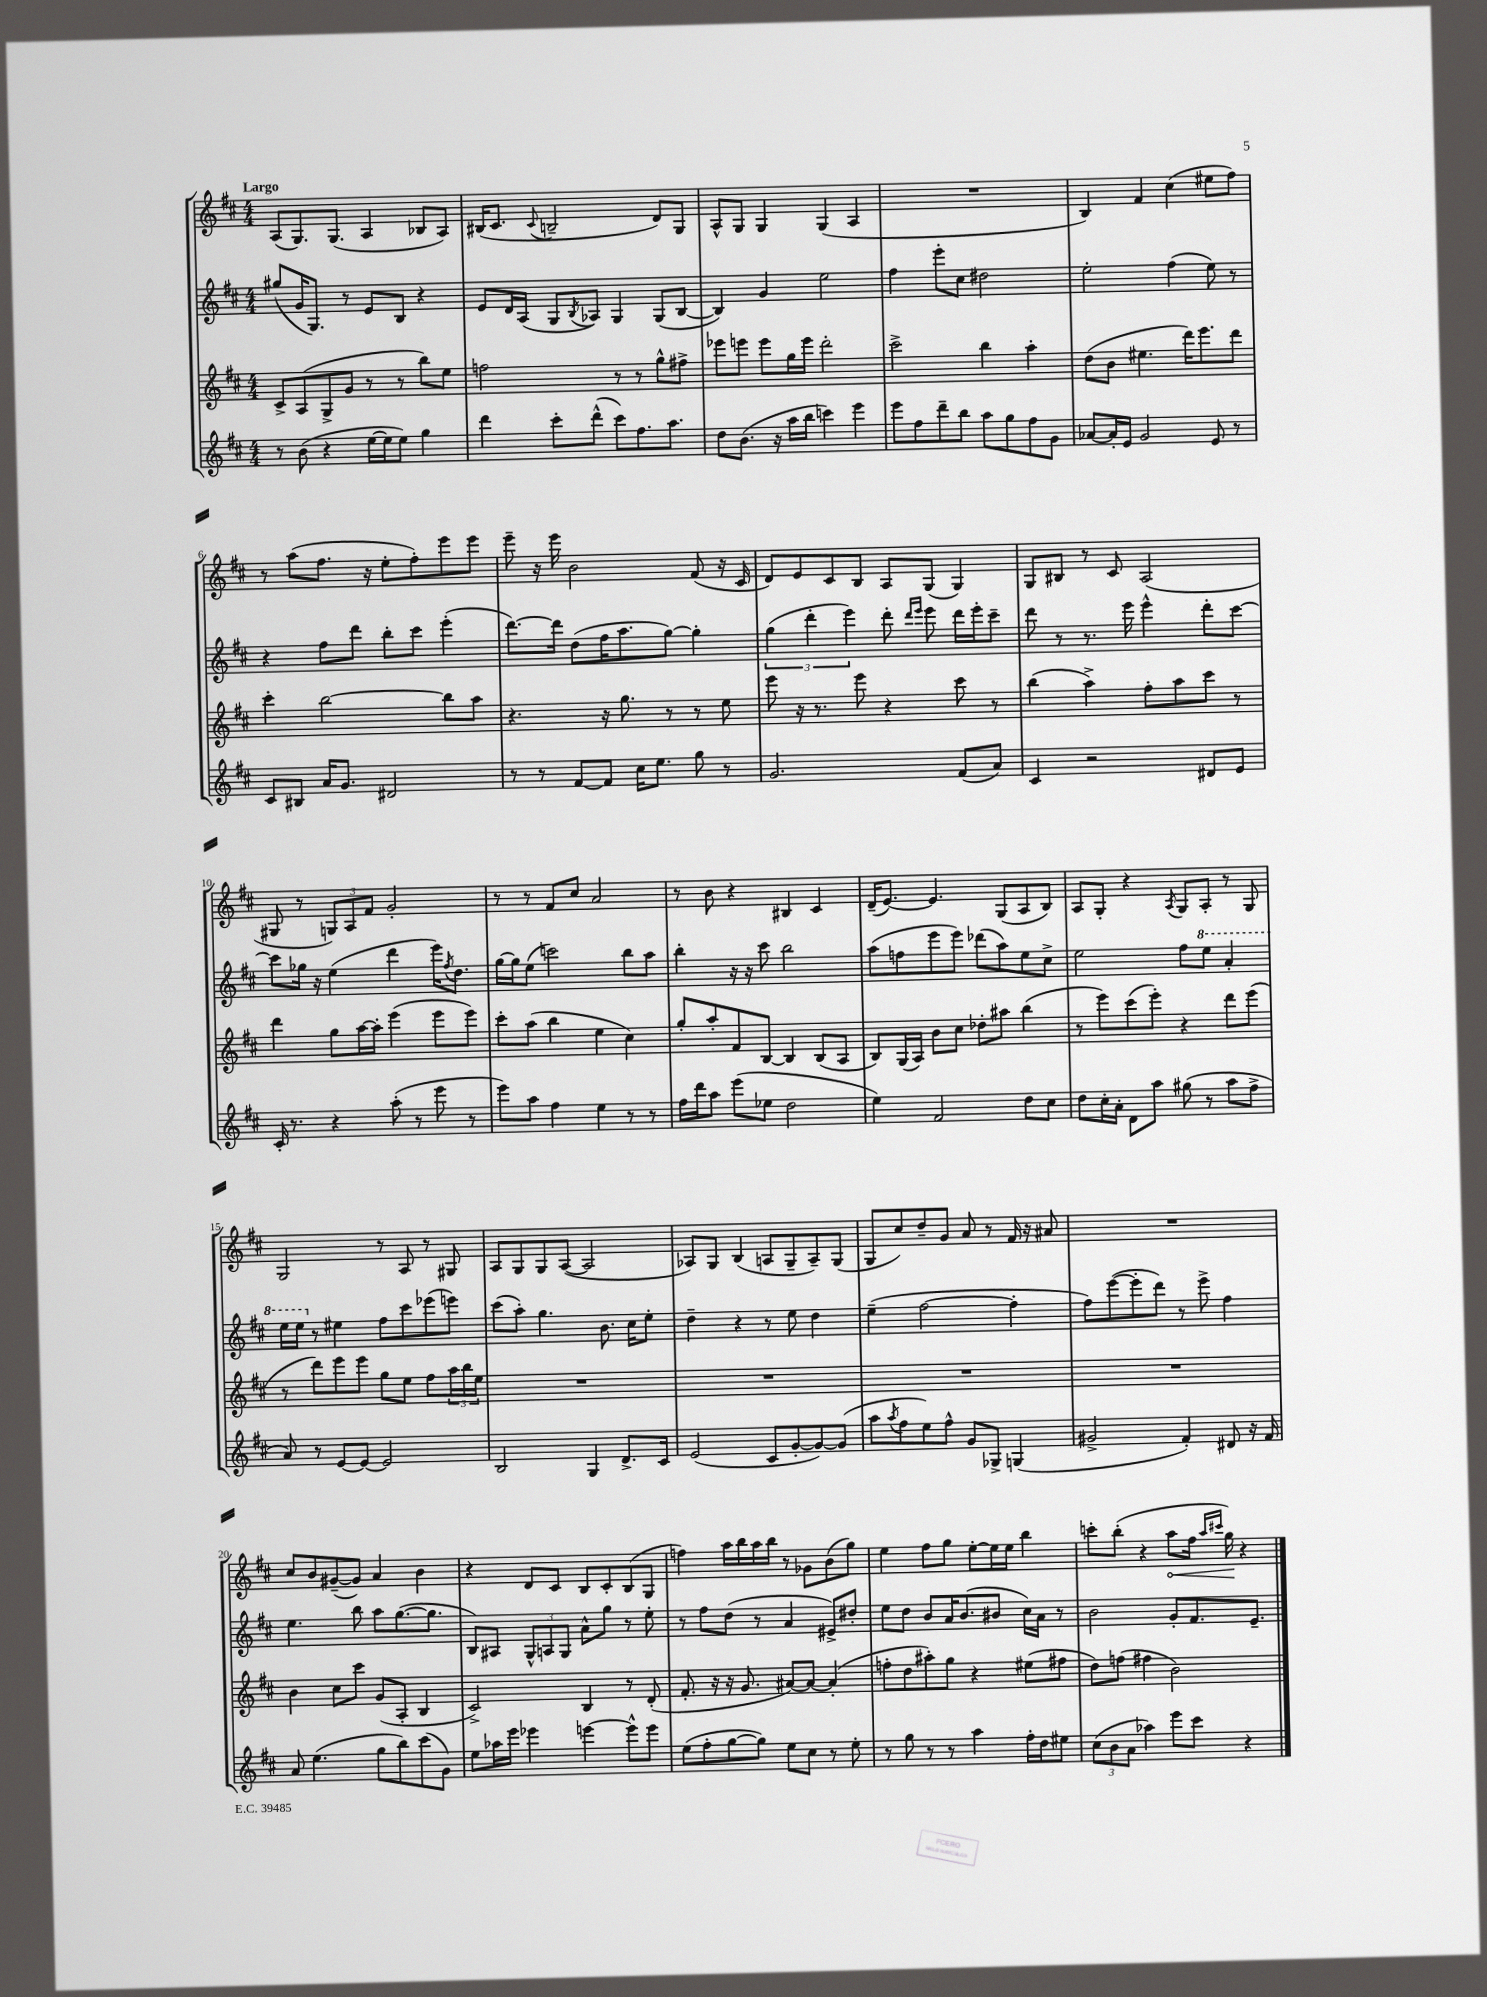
<<
\new StaffGroup <<
\new Staff = "s0" {
    \clef treble \key d \major \numericTimeSignature \time 4/4 \tempo "Largo"
    a8( g8.) g8.( a4 bes8 a8) |
    bis16( cis'8. \appoggiatura { cis'8 } b2-- d'8) g8 |
    a8-^ g8 g4 g4( a4 |
    R1 |
    b4) fis'4 cis''4( eis''8 fis''8) |
    r8 a''8( fis''8. r16 e''8-. fis''8-.) e'''8 e'''8 |
    e'''8-- r16 e'''16 b'2 fis'8( r16 cis'16 |
    d'8) e'8 cis'8 b8 a8 g8( g4) |
    g8 bis8 r8 cis'8 a2( |
    gis8 r8 \tuplet 3/2 { g8) a8 fis'8 } g'2-. |
    r8 r8 fis'8 cis''8 a'2 |
    r8 b'8 r4 bis4 cis'4 |
    d'16--( e'8.~) e'4. g8( a8 b8) |
    a8 g8-. r4 \acciaccatura { a8 } g8 a8-. r8 g8 |
    g2 r8 a8 r8 gis8 |
    a8 g8 g8 a8~( a2 |
    aes8) g8 b4( a8 g8-- a8--) g8( |
    g8 cis''8) d''8-- g'8 a'8 r8 fis'16 r16 ais'8 |
    R1 |
    cis''8 b'8 gis'8~--( gis'8) a'4 b'4 |
    r4 d'8 cis'8 b8 cis'8-. b8( g8 |
    f''4) a''16 b''16 a''16 b''16 r8 ges'8 b'8( g''8) |
    e''4 fis''8 g''8 e''8~-. e''16 e''16 b''4 |
    c'''8-. b''8-.( r4 \once \override Hairpin.circled-tip = ##t a''8\< fis''16 \grace { a''16 cis'''16 } g''16\!) r4 \bar "|." |
}
\new Staff = "s1" {
    \clef treble \key d \major \numericTimeSignature \time 4/4
    gis''8( g'16 g8.) r8 e'8 b8 r4 |
    e'8 d'16 a16( g8 \acciaccatura { b8 } aes8) g4 g8( b8~ |
    b4) g'4 e''2 |
    fis''4 e'''8-. cis''8 dis''2 |
    e''2-. fis''4( e''8) r8 |
    r4 fis''8 d'''8 b''8-. cis'''8 e'''4-.( |
    d'''8.~) d'''16 d''8( fis''16 a''8. g''8~) g''4-. |
    \tuplet 3/2 { g''4( d'''4-. e'''4) } d'''8-. \grace { d'''16 e'''16 } e'''8 d'''16 e'''16-. cis'''8-- |
    d'''8 r8 r8. e'''16 e'''4-^ d'''8-. cis'''8~ |
    cis'''8 ges''16 r16 e''4( d'''4 e'''16) \acciaccatura { fis''8 } d''8. |
    g''16~ g''16 e''8( c'''2) b''8 a''8 |
    b''4-. r16 r16 cis'''8 b''2 |
    a''8( f''8 e'''8 e'''8) des'''8( a''8) e''8 cis''8-> |
    e''2 fis''8 \ottava #1 e'''8 a''4-. |
    e'''16 e'''16 \ottava #0 r8 eis''4 fis''8 cis'''8 ees'''8( e'''8) |
    cis'''8( a''8-.) g''4. b'8. cis''16 e''8-. |
    d''4-- r4 r8 e''8 d''4 |
    e''4--( fis''2~ fis''4-. |
    fis''8) e'''8~( e'''8-. d'''8) r8 e'''8-> fis''4 |
    e''4. b''8 a''8 g''8.~( g''8. |
    b8) ais8 \tuplet 3/2 { g8-^ a8 g8 } a'8-^ g''8 r8 e''8-. |
    r8 fis''8 d''8( r8 a'4 eis'8->) dis''8-. |
    e''8 d''8 b'8 a'16 b'8.( bis'8 cis''16) a'16 r8 |
    b'2 g'8-. fis'8. e'8.-- \bar "|." |
}
\new Staff = "s2" {
    \clef treble \key d \major \numericTimeSignature \time 4/4
    cis'8-> a8( g8-> g'8 r8 r8 b''8) e''8 |
    f''2 r8 r8 g''8-^ fis''8-> |
    ees'''8 e'''8 e'''8 g''16 e'''16 d'''2-. |
    cis'''2-> b''4 a''4-. |
    d''8( b'8 eis''4. d'''16) e'''8. d'''8 |
    cis'''4-. b''2~ b''8 a''8 |
    r4. r16 g''8. r8 r8 e''8 |
    e'''8 r16 r8. e'''8 r4 cis'''8 r8 |
    b''4( a''4->) fis''8-. a''8 cis'''8 r8 |
    d'''4 g''8 a''16~ a''16-. e'''4( e'''8 e'''8) |
    cis'''8-. a''8( b''4 e''4 cis''4) |
    g''8-. a''8-. fis'8 b8~ b4 b8( a8 |
    b8) g16( a16) b'8 cis''8 des''8-. ais''8 b''4( |
    r8 e'''8) cis'''8( e'''8-.) r4 d'''8 e'''8( |
    r8 d'''8) e'''8 e'''8 g''8 e''8 fis''8 \tuplet 3/2 { a''16 b''16 e''16 } |
    R1 |
    R1 |
    R1 |
    R1 |
    b'4 cis''8 cis'''8 g'8( a8-. b4 |
    cis'2->) b4 r8 d'8-.( |
    fis'8.-. r16 r16 g'8. ais'8~) ais'8~ ais'4-.( |
    f''8-. d''8 ais''8-.) g''8 r4 eis''8( fis''8 |
    d''8) f''8( fis''4 b'2) \bar "|." |
}
\new Staff = "s3" {
    \clef treble \key d \major \numericTimeSignature \time 4/4
    r8 b'8( r4 e''16~ e''16 e''8) g''4 |
    d'''4 cis'''8-. d'''8-^( cis'''8) fis''8. a''8. |
    d''8 b'8.( r16 a''16 b''16 c'''4) e'''4 |
    e'''8 fis''8 d'''8-- b''8 a''8 g''8 fis''8 g'8 |
    aes'8~ aes'16-. e'16 g'2 e'8 r8 |
    cis'8 bis8 a'16 g'8. dis'2 |
    r8 r8 fis'8~ fis'8 cis''16 e''8. g''8 r8 |
    g'2. fis'8( a'8) |
    cis'4 r2 dis'8 e'8 |
    cis'16-. r8. r4 a''8-.( r8 e'''8 r8 |
    e'''8) a''8 fis''4 e''4 r8 r8 |
    fis''16 d'''16 a''8 e'''8( ees''8 d''2 |
    e''4) fis'2 d''8 cis''8 |
    d''8 cis''16-. a'16-. d'8 a''8 gis''8( r8 a''8 fis''8-> |
    a'8) r8 e'8~ e'8~ e'2 |
    b2 g4 d'8.-> cis'16 |
    e'2( cis'8 g'8~-. g'8~) g'8( |
    a''8 \acciaccatura { a''8 } fis''8 e''8) fis''8-^ g'8 ges8-> g4( |
    gis'2-> fis'4-.) dis'8 r16 fis'16 |
    a'8 e''4.( g''8 b''8) cis'''8( g'8) |
    e''8 aes''16 e'''16 ees'''4 e'''4~ e'''8-^ e'''8 |
    e''8( fis''8-. g''8~ g''8) e''8 cis''8 r8 e''8-. |
    r8 g''8 r8 r8 a''4 fis''16-. d''16 eis''8 |
    \tuplet 3/2 { cis''8( b'8 a'8 } aes''4) e'''8 cis'''8 r4 \bar "|." |
}
>>
>>
